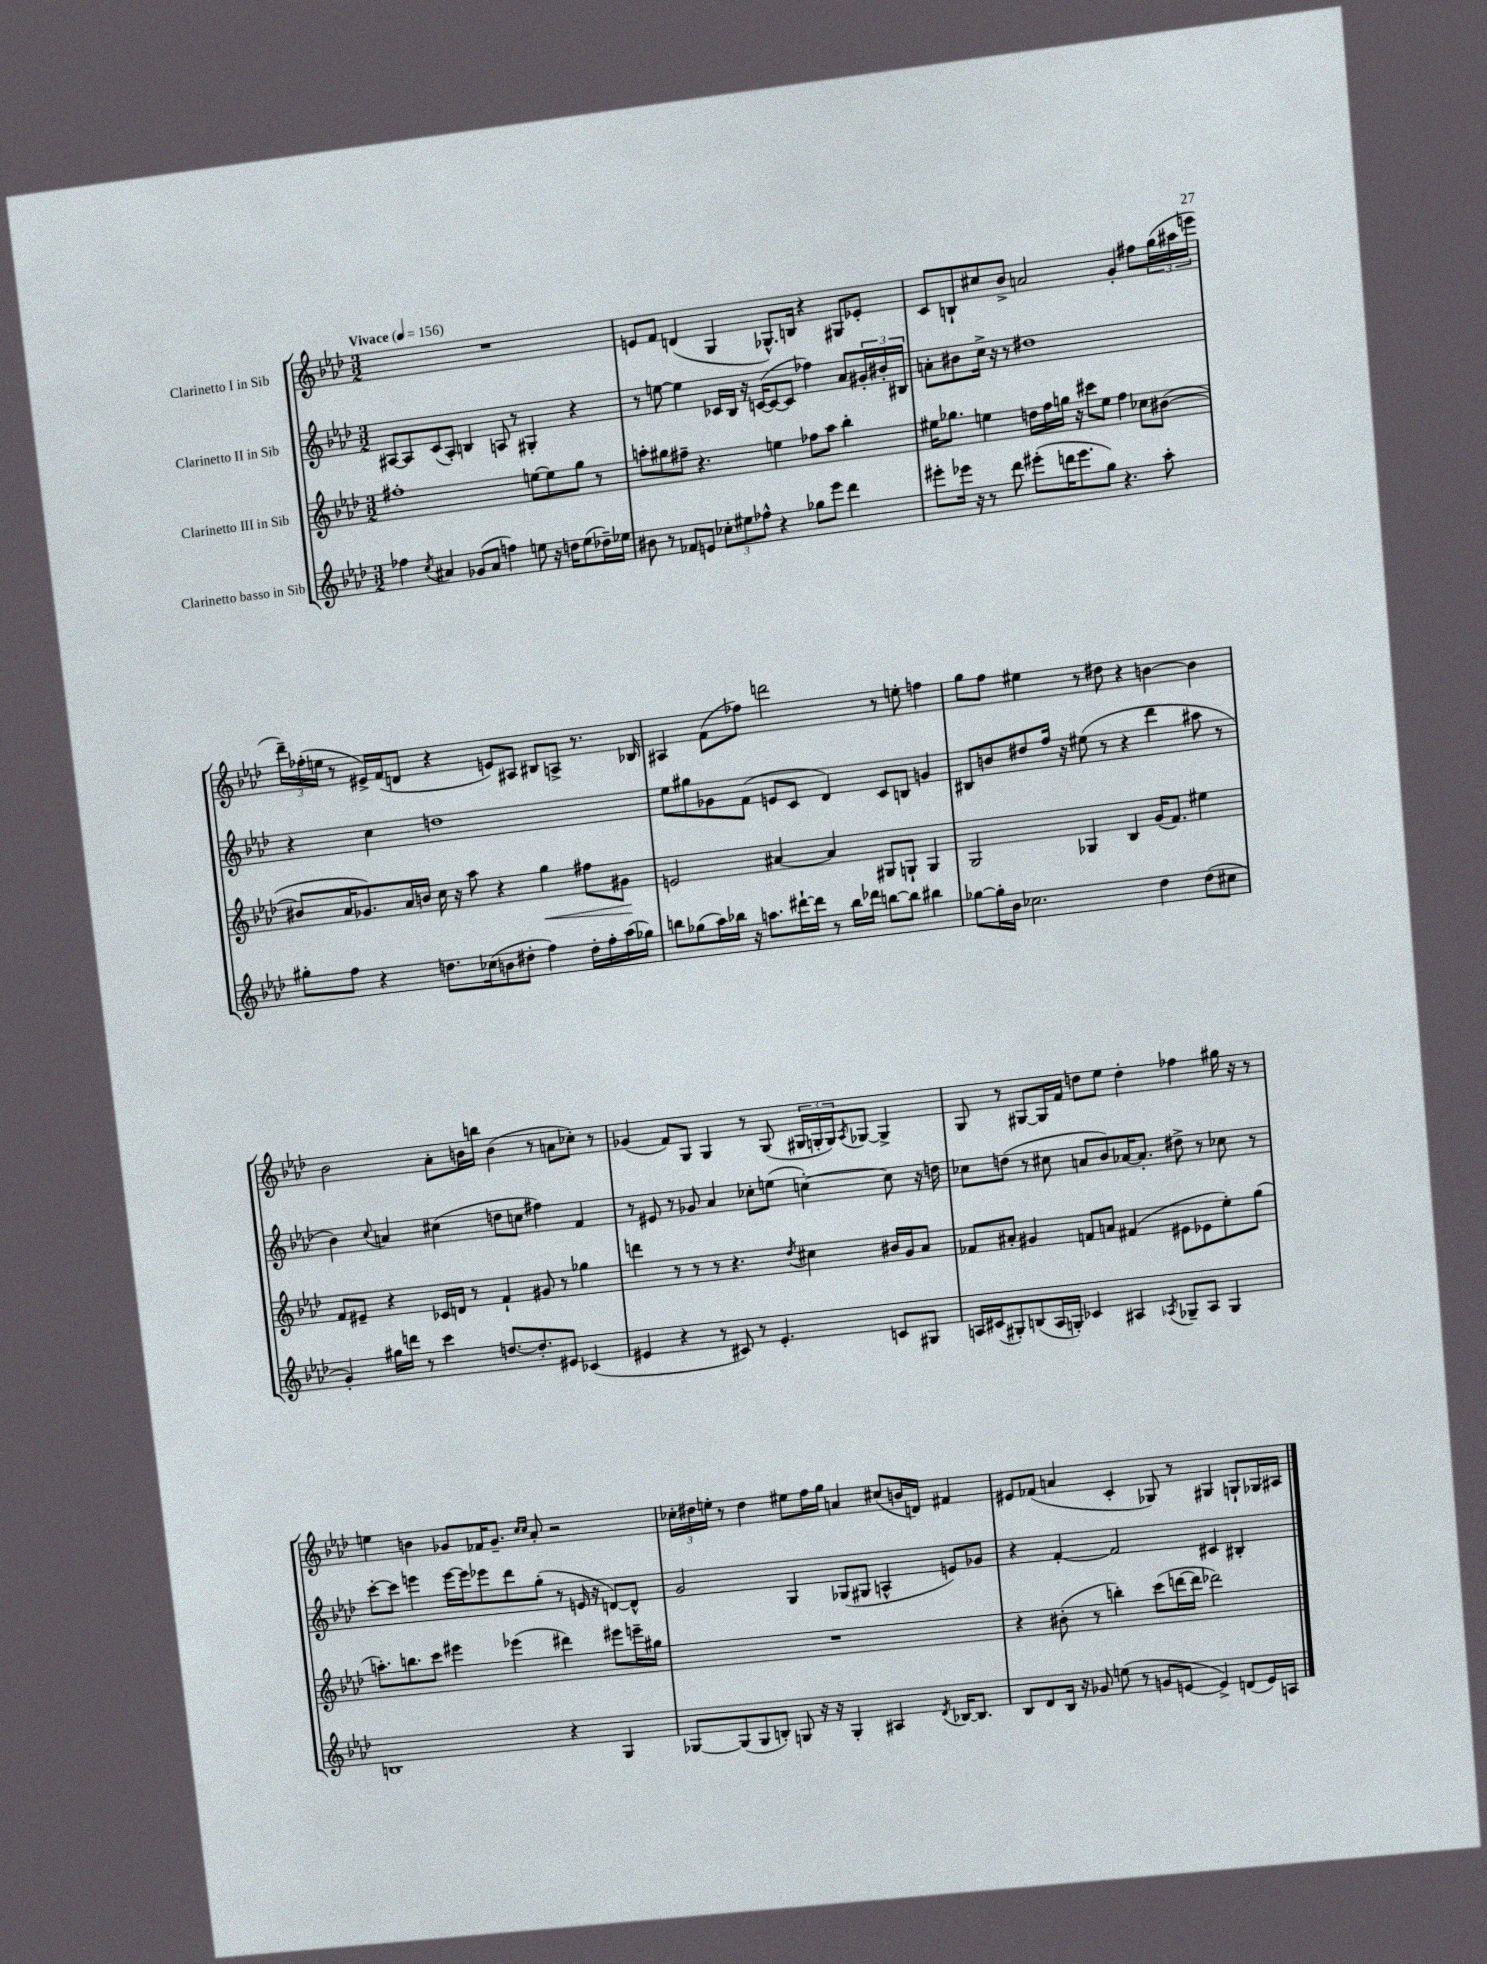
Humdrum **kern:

**kern	**kern	**dynam	**kern	**kern
*part4	*part3	*part3	*part2	*part1
*staff4	*staff3	*staff3	*staff2	*staff1
*I"Clarinetto basso in Sib	*I"Clarinetto III in Sib	*	*I"Clarinetto II in Sib	*I"Clarinetto I in Sib
*clefG2	*clefG2	*	*clefG2	*clefG2
*k[b-e-a-d-]	*k[b-e-a-d-]	*	*k[b-e-a-d-]	*k[b-e-a-d-]
*M3/2	*M3/2	*	*M3/2	*M3/2
*MM156	*MM156	*	*MM156	*MM156
=1	=1	=1	=1	=1
!	!	!	!	!LO:TX:a:B:t=Vivace
4ff-X\	1ff#X'	.	[8A#X/L	1.r
.	.	.	8A#/]	.
8qcc/	.	.	.	.
4a#X/	.	.	(8c/	.
.	.	.	8A#'/J)	.
(8g-X/L	.	.	4Bn/	.
8a#/J	.	.	.	.
4ffn\)	.	.	8An/	.
.	.	.	8r	.
8een\	[8een\L	.	4G#X'/	.
16r	8ee\]	.	.	.
16ddn\KL	.	.	.	.
(8ee\	8gg\J	.	4r	.
16dd-X~\L)	8r	.	.	.
16ee-X\JJ	.	.	.	.
=2	=2	=2	=2	=2
8b#X\	8aan'\L	.	8r	8en/L
8r	8gg#X\	.	[8een\	8f/J
8f-X/L	8ff#X~\J	.	4ee\]	(4dn/
8en/J	4.r	.	.	.
12cc-X'\L	.	.	16c-X/LL	4G/
.	.	.	16B-/JJ	.
12ee#X\	.	.	.	.
.	.	.	16r	.
12ff-X^^\J	.	.	.	.
.	.	.	([16cn/KL	.
4r	4een\	.	8c/_	8.G-X^^/L)
.	.	.	8c/J]	.
.	.	.	.	16Bn/Jk
8gg-X\L	8ff-X\L	.	4ff-X\)	4r
8eee-\J	8aa\J	.	.	.
4ddd-\	4bb-'\	.	8a-/L	8G#X/L
.	.	.	24g#X'/L	8e-X'/J
.	.	.	24b#X'/	.
.	.	.	24B#X/JJ	.
=3	=3	=3	=3	=3
8eee#X'\L	16ee#X\KL	.	8an'\L	8c/L
.	8.gg-X\J	.	.	.
16eee-X\Jk	.	.	8b#X\	8Bn`/
16r	.	.	.	.
8r	4een\	.	16cc^\Jk	8cc#X/
.	.	.	16r	.
8ddd-\	.	.	8r	8b-^/J
(8eee#X'\L	16ddn\LL	.	1dd#X	2an/
.	16ff\	.	.	.
16dddn\K	16ggn\JJ	.	.	.
8.eee#\	16r	.	.	.
.	8ccc#X\L	.	.	.
8gg\J)	8ee\J	.	.	.
4.r	4ff\	.	.	4g'/
.	8cc-X\L	.	.	8ff#X\L
8aa-'\	([8b#X\J	.	.	(24gg\L
.	.	.	.	24aa#X\
.	.	.	.	24eeen\JJ
!!LO:LB:g=z
=4	=4	=4	=4	=4
8gg#X'\L	8b#X/L]	.	4r	24ddd-~\LL)
.	.	.	.	(24ff-X'\
.	.	.	.	24een\JJ
8ff\J	16a-/K	.	.	8r
.	8.g-X/)	.	.	.
4r	.	.	4cc\	16e#X^/LL)
.	.	.	.	(16f/J
.	16a-/L	.	.	8dn/J
.	16bn/JJ	.	.	.
8.ddn\L	16cc\	.	1ddn	4r
.	16r	.	.	.
.	8aa-\	.	.	.
(16cc-X\k	.	.	.	.
8bn\	4r	.	.	8en/L)
8dd#X'\J	.	.	.	8A#X/J
!	!	!LO:HP:b	!	!
4ff\)	4gg\	<	.	8B#X/L
.	.	.	.	8An^/J
16dd#'\LL	8ff#X\L	.	.	8.r
16ff'\	.	.	.	.
(16aa-\	8g#X\J	.	.	.
16gg-X\JJ)	.	.	.	16B-X/
.	.	[	.	.
=5	=5	=5	=5	=5
8bbn\L	2en/	.	8ee-\L	4A#X/
(8gg-X\	.	.	8gg#X\	.
16aa-\L)	.	.	8g-X\	(8f\L
16bb-X\JJ	.	.	.	.
16r	.	.	(8f\J	8ff-X\J)
8.aan\L	.	.	.	.
.	[4a#X/	.	8en/L	2dddn\
[16ddd#X`\L	.	.	8c/J	.
16ddd#\JJ]	.	.	.	.
8r	4a#/]	.	4d-/)	.
16bb-\LL	.	.	.	.
16ddd-X\JJ	.	.	.	.
[8bbn\L	8G#X/L	.	8c/L	8r
8bb\J]	8Gn`/J	.	8Bn/J	8een'\
4bb#X\	4G/	.	4gn/	4ffn\
=6	=6	=6	=6	=6
[8gg-X\L	2G/	.	8B#X/L	8gg\L
16gg-'\L]	.	.	8bn/	8ff\J
16b-\JJ	.	.	.	.
2.cc-X\	.	.	8dd#X/	4ee#X\
.	.	.	16ff/Jk	.
.	.	.	16r	.
.	4G-X/	.	(8ee#X\	8r
.	.	.	8r	8dd#X\
.	4B-/	.	4r	4r
4dd-\	(16g/KL	.	4ddd-\	[4bn\
.	8.f/J)	.	.	.
(8dd-\L	4ee#X\	.	8aa#X\	4b\]
8cc#X\J	.	.	8r	.
!!LO:LB:g=z
=7	=7	=7	=7	=7
4g'/)	8f/L	.	4b-\)	2b-\
.	8e#X~/J	.	.	.
.	.	.	8qqcc/	.
16gg#X\LL	4r	.	4an/	.
16dddn\JJ	.	.	.	.
8r	.	.	.	.
4ccc\	16c-X/LL	.	(4cc#X\	8a-'\L
.	16dn/JJ	.	.	.
.	8r	.	.	16bn\L
.	.	.	.	16bbn\JJ
[8.ddn/L	4f`/	.	8ddn\L	(4b\
.	.	.	8ccn\J	.
8.dd'/]	.	.	.	.
.	8g#X/	.	4ff#X\)	8r
8e#X/J	8r	.	.	8an\L
(4c-X/	4gg-X\	.	4f/	8cc-X'\J)
.	.	.	.	8r
=8	=8	=8	=8	=8
4e#X/	4dddn\	.	8r	(4g-X/
.	.	.	8e#X/	.
4r	8r	.	8r	8f/L)
.	8r	.	8g-X/	8G/J
8r	8r	.	4a-/	4G/
8c#X/)	4.r	.	.	.
8r	.	.	8cc-X'\L	8r
4.e#'/	.	.	(8een\J	(8G/
.	8qdd-/	.	.	.
.	4cc#X\	.	[4ccn'\)	24G#X/LL
.	.	.	.	24Gn'/
.	.	.	.	24G/J)
.	.	.	.	8qA-/
.	.	.	.	[8G-X/J
8cn/L	16b#X/LL	.	8cc\]	4G-^/]
.	16g/J	.	.	.
8G#X/J	8a-/J	.	16r	.
.	.	.	16ddn\	.
=9	=9	=9	=9	=9
16An/LL	8f-X/L	.	8cc-X\L	8G/
(16c#X/J	.	.	.	.
8G#X'/)	8a#X'/J	.	(8ddn\J	8r
(8Bn/	4g#X/	.	8r	[8G#X/L
16A/L	.	.	8cc#X\	16G#/L]
16Gn'/JJ)	.	.	.	16f/JJ
4c-X/	8fn/L	.	8an/L	8ddn\L
.	8an/J	.	8b-/)	8ee-\J
4A#X/	(4f#X/	.	[16a-X/K	4dd'\
.	.	.	8.a-'/J]	.
8qA-X/	.	.	.	.
8G-X~/L	8e#X\L	.	8dd#X^\	4ff-X\
8A-/J	8e-X\	.	8r	.
4G-/	8ee-'\)	.	8cc-X\	16gg#X\
.	.	.	.	16r
.	(8gg\J	.	8r	8r
!!LO:LB:g=z
=10	=10	=10	=10	=10
1Bn	8.aan'\L)	.	[8ccc'\L	4een\
.	.	.	8ccc\J]	.
.	8.bbn\	.	.	.
.	.	.	4eeen\	4bn\
.	8ccc\J	.	.	.
.	4eee#X\	.	[16eee\LL	8g-X/L
.	.	.	16eee\J]	.
.	.	.	8eee-X\	16f-X/K
.	.	.	.	8.g-~/J
.	(4eee-X\	.	8ddd-\	.
.	.	.	.	16qqcc/LL
.	.	.	.	16qqcc/JJ
.	.	.	(8gg'\J	8a-'/
4r	4ddd#X\)	.	8r	2r
.	.	.	16en/	.
.	.	.	16r	.
4G/	8eee#X\L	.	[8dn/L)	.
.	16eeen~\L	.	8d^^/J]	.
.	16gg#X\JJ	.	.	.
=11	=11	=11	=11	=11
[8G-X/L	1.r	.	2g/	24cc-X'\LL
.	.	.	.	24dd#X\
.	.	.	.	24een'\JJ
(8G-/]	.	.	.	8r
8G-/	.	.	.	4dd#\
8Bn'/J)	.	.	.	.
8Gn/	.	.	4G/	8ee#X\L
16r	.	.	.	16ff\L
16r	.	.	.	16gg\JJ
4G'/	.	.	(8G-X/L	4an/
.	.	.	8G#X/J	.
4A#X/	.	.	4An^^/	(8cc#X/L
.	.	.	.	16bn/L
.	.	.	.	16dn/JJ)
8qd-/	.	.	.	.
[16B-X/KL	.	.	8en/L)	4f#X/
8.B-/J]	.	.	.	.
.	.	.	8g-X/J	.
=12	=12	=12	=12	=12
8B-/L	4r	.	4r	8e#X/L
8d-/	.	.	.	(8f-X/J
16B-/Jk	(8b#X'\	.	[4f'/	4an/
16r	.	.	.	.
8g-X/	8r	.	.	.
(8een\	4bbn'\)	.	2f/]	4c'/
8r	.	.	.	.
8gn/L	(8ccc\L	.	.	8G-X/)
[8en/J	[16dddn\L	.	.	8r
.	16ddd\JJ]	.	.	.
4e^/])	2ddd-X\)	.	4c#X/	4G#X/
(8dn/L	.	.	4B#X'/	8Gn`/L
16e/L)	.	.	.	16G-X/L
16An/JJ	.	.	.	16A#X/JJ
==	==	==	==	==
*-	*-	*-	*-	*-
